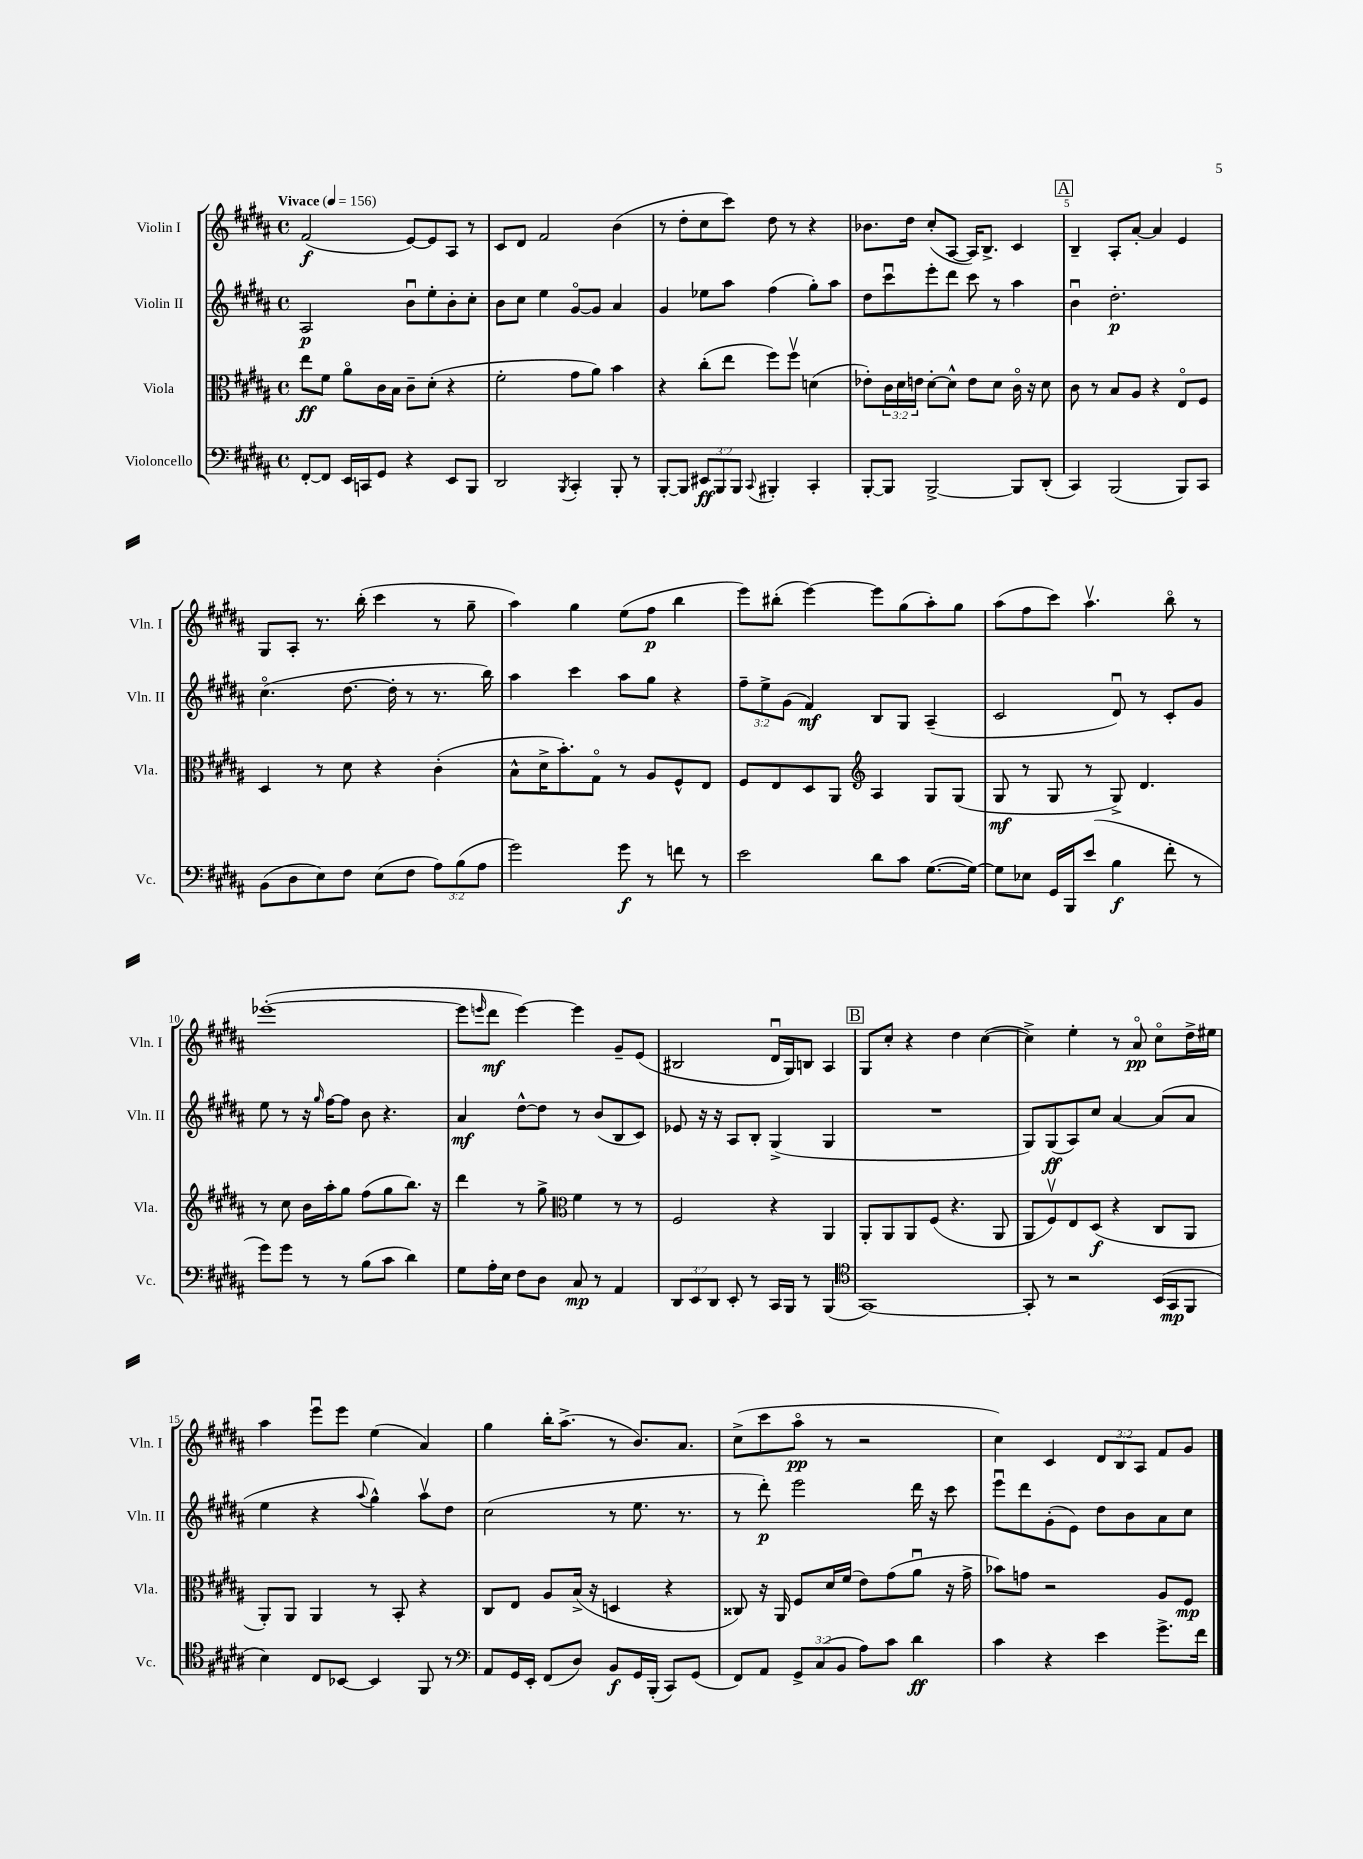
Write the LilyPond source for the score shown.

<<
\new StaffGroup <<
\new Staff = "s0" \with { instrumentName = "Violin I" shortInstrumentName = "Vln. I" } {
    \clef treble \key b \major \defaultTimeSignature \time 4/4 \override Staff.TupletNumber.text = #tuplet-number::calc-fraction-text \tempo "Vivace" 4 = 156
    fis'2\f( e'8~) e'8 ais8 r8 |
    cis'8 dis'8 fis'2 b'4( |
    r8 dis''8-. cis''8 cis'''8) dis''8 r8 r4 |
    bes'8. dis''16 cis''8-.( ais8~ ais16) b8.-> cis'4 |
    \mark \markup { \box "A" } b4-- ais8-. ais'8~-. ais'4 e'4 |
    gis8 ais8-. r8. b''16-.( cis'''4 r8 gis''8-- |
    ais''4) gis''4 e''8( fis''8\p b''4 |
    e'''8) bis''8-.( e'''4~) e'''8 gis''8( ais''8-.) gis''8 |
    ais''8( fis''8 cis'''8) ais''4.\upbow b''8\flageolet r8 |
    ees'''1~-.( |
    ees'''8 \grace { e'''16 } dis'''8\mf e'''4~) e'''4 gis'8-- e'8( |
    bis2 dis'16\downbow gis16) b8 ais4 |
    \mark \markup { \box "B" } gis8 cis''8-. r4 dis''4 cis''4~( |
    cis''4->) e''4-. r8 ais'8\flageolet\pp cis''8\flageolet dis''16-> eis''16 |
    ais''4 e'''8\downbow e'''8 e''4( ais'4) |
    gis''4 b''16-. ais''8.->( r8 b'8.) ais'8. |
    cis''8->( cis'''8 ais''8\flageolet\pp r8 r2 |
    cis''4) cis'4 \tuplet 3/2 { dis'8 b8 ais8 } fis'8 gis'8 \bar "|." |
}
\new Staff = "s1" \with { instrumentName = "Violin II" shortInstrumentName = "Vln. II" } {
    \clef treble \key b \major \defaultTimeSignature \time 4/4 \override Staff.TupletNumber.text = #tuplet-number::calc-fraction-text
    ais2\p b'8\downbow e''8-. b'8-. cis''8-. |
    b'8 cis''8 e''4 gis'8~\flageolet gis'8 ais'4 |
    gis'4 ees''8 ais''8 fis''4( gis''8-.) ais''8 |
    dis''8 cis'''8\downbow e'''8-. dis'''8 cis'''8 r8 ais''4 |
    \mark \markup { \box "A" } b'4\downbow dis''2.-.\p |
    cis''4.\flageolet( dis''8.~ dis''16-. r8 r8. b''16) |
    ais''4 cis'''4 ais''8 gis''8 r4 |
    \tuplet 3/2 { fis''8-- e''8-> gis'8( } fis'4\mf) b8 gis8 ais4--( |
    cis'2 dis'8\downbow) r8 cis'8-. gis'8 |
    e''8 r8 r16 \grace { gis''16 } fis''16~ fis''8 b'8 r4. |
    ais'4\mf dis''8~-^ dis''8 r8 b'8( b8 cis'8) |
    ees'8 r16 r16 ais8 b8-. gis4->( gis4 |
    \mark \markup { \box "B" } R1 |
    gis8) gis8\ff( ais8) cis''8 ais'4~ ais'8( ais'8 |
    e''4 r4 \appoggiatura { ais''8 } gis''4-^) ais''8\upbow dis''8 |
    cis''2( r8 e''8. r8. |
    r8 dis'''8-.\p) e'''2 dis'''16 r16 cis'''8 |
    e'''8\downbow dis'''8 gis'8-.( e'8) dis''8 b'8 ais'8 cis''8 \bar "|." |
}
\new Staff = "s2" \with { instrumentName = "Viola" shortInstrumentName = "Vla." } {
    \clef alto \key b \major \defaultTimeSignature \time 4/4 \override Staff.TupletNumber.text = #tuplet-number::calc-fraction-text
    e''8\ff fis'8 ais'8\flageolet cis'16 b16 cis'8-- dis'8-.( r4 |
    fis'2-. gis'8 ais'8) b'4 |
    r4 cis''8-.( e''8 fis''8) fis''8\upbow d'4( |
    ees'8-.) \tuplet 3/2 { cis'16 dis'16 e'16 } dis'8~-. dis'8-^ e'8 dis'8 cis'16\flageolet r16 dis'8 |
    \mark \markup { \box "A" } cis'8 r8 b8 ais8 r4 e8\flageolet fis8 |
    dis4 r8 dis'8 r4 cis'4-.( |
    b8-^ dis'16-> b'8.-.) gis8\flageolet r8 ais8 fis8-^ e8 |
    fis8 e8 dis8 ais,8 \clef treble ais4 gis8 gis8( |
    gis8\mf r8 gis8 r8 gis8->) dis'4. |
    r8 cis''8 b'16 ais''16-. gis''8 fis''8( gis''8 b''8.) r16 |
    dis'''4 r8 gis''8-> \clef alto fis'4 r8 r8 |
    fis2 r4 ais,4 |
    \mark \markup { \box "B" } ais,8-. ais,8 ais,8 fis8( r4. ais,8 |
    ais,8 fis8\upbow) e8 dis8\f( r4 cis8 ais,8 |
    ais,8-.) ais,8 ais,4 r8 b,8-. r4 |
    cis8 e8 ais8 b16->( r16 d4 r4 |
    cisis8) r16 ais,16 fis8 dis'16 fis'16( e'8) gis'8( ais'8\downbow r16 gis'16-> |
    bes'8) g'8 r2 ais8 fis8\mp \bar "|." |
}
\new Staff = "s3" \with { instrumentName = "Violoncello" shortInstrumentName = "Vc." } {
    \clef bass \key b \major \defaultTimeSignature \time 4/4 \override Staff.TupletNumber.text = #tuplet-number::calc-fraction-text
    fis,8~-. fis,8 e,16 c,16 gis,8 r4 e,8 b,,8 |
    dis,2 \acciaccatura { b,,8 } cis,4-. b,,8-. r8 |
    b,,8~-. b,,8 \tuplet 3/2 { eis,8\ff b,,8 b,,8 } \appoggiatura { cis,8 } bis,,4-. cis,4-. |
    b,,8~-. b,,8 b,,2~-> b,,8 dis,8-.( |
    \mark \markup { \box "A" } cis,4) b,,2( b,,8) cis,8 |
    b,8( dis8 e8) fis8 e8( fis8 \tuplet 3/2 { ais8) b8( ais8 } |
    gis'2) gis'8\f r8 f'8 r8 |
    e'2 dis'8 cis'8 gis8.~( gis16~) |
    gis8 ees8 gis,16 b,,16 e'8( b4\f fis'8-. r8 |
    gis'8) gis'8 r8 r8 b8( cis'8 dis'4) |
    gis8 ais16-. e16 fis8 dis8 cis8\mp r8 ais,4 |
    \tuplet 3/2 { dis,8 e,8 dis,8 } e,8-. r8 cis,16 b,,16 r8 b,,4( |
    \mark \markup { \box "B" } \clef tenor gis,1~) |
    gis,8-. r8 r2 b,16( gis,16\mp fis,8 |
    b4) cis8 bes,8~ bes,4 fis,8 r8 |
    \clef bass ais,8 gis,16 e,16-. fis,8( dis8) b,8\f gis,16 b,,16-.( cis,8) gis,8( |
    fis,8) ais,8 \tuplet 3/2 { gis,8-> cis8( b,8 } ais8) cis'8 dis'4\ff |
    cis'4 r4 e'4 gis'8.-> fis'16 \bar "|." |
}
>>
>>
\layout { \context { \Score \override BarNumber.break-visibility = ##(#f #t #t) barNumberVisibility = #(every-nth-bar-number-visible 5) } }
